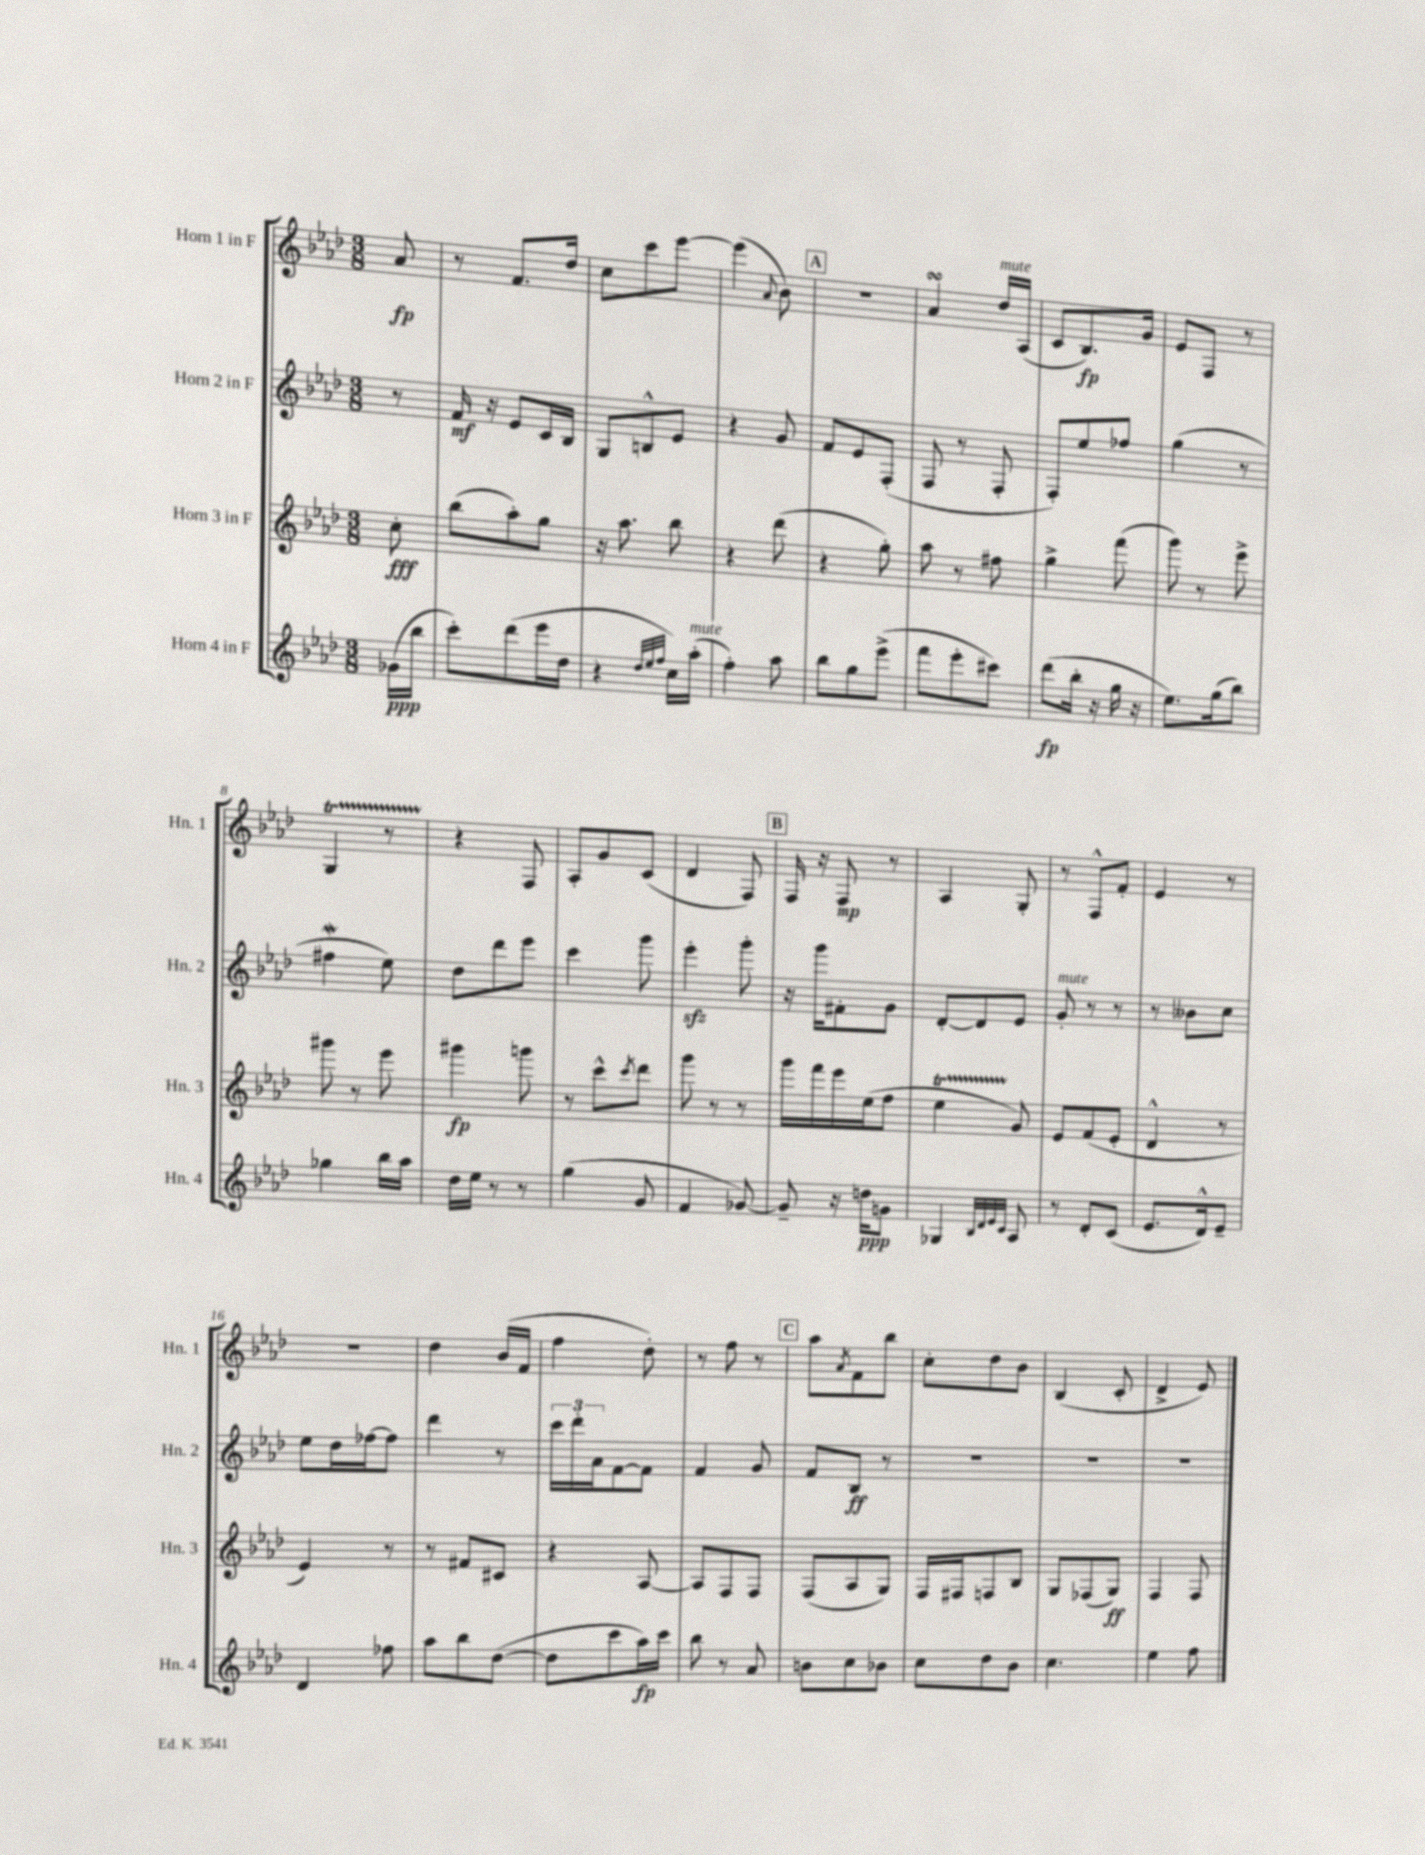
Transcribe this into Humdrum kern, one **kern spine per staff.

**kern	**dynam	**kern	**dynam	**kern	**dynam	**kern	**dynam
*part4	*part4	*part3	*part3	*part2	*part2	*part1	*part1
*staff4	*staff4	*staff3	*staff3	*staff2	*staff2	*staff1	*staff1
*I"Horn 4 in F	*	*I"Horn 3 in F	*	*I"Horn 2 in F	*	*I"Horn 1 in F	*
*I'Hn. 4	*	*I'Hn. 3	*	*I'Hn. 2	*	*I'Hn. 1	*
*clefG2	*	*clefG2	*	*clefG2	*	*clefG2	*
*k[b-e-a-d-]	*	*k[b-e-a-d-]	*	*k[b-e-a-d-]	*	*k[b-e-a-d-]	*
*M3/8	*	*M3/8	*	*M3/8	*	*M3/8	*
=	=	=	=	=	=	=	=
(16g-X\LL	ppp	8cc'\	fff	8r	.	8a-/	fp
16bb-\JJ	.	.	.	.	.	.	.
=1	=1	=1	=1	=1	=1	=1	=1
8ccc'\L)	.	(8bb-\L	.	16f/	mf	8r	.
.	.	.	.	16r	.	.	.
(8ddd-\	.	8aa-'\)	.	8e-/L	.	8.f/L	.
16eee-\L	.	8gg\J	.	16c/L	.	.	.
16dd-\JJ	.	.	.	16B-/JJ	.	16dd-/Jk	.
=2	=2	=2	=2	=2	=2	=2	=2
4r	.	16r	.	8G/L	.	8cc\L	.
.	.	8.aa-\	.	.	.	.	.
.	.	.	.	8Bn^^/	.	8ccc\	.
32qqdd-/LLL	.	.	.	.	.	.	.
32qqee-/	.	.	.	.	.	.	.
32qqff/JJJ	.	.	.	.	.	.	.
16cc\LL)	.	8bb-\	.	8e-/J	.	[8eee-\J	.
!LO:TX:a:i:t=mute	!	!	!	!	!	!	!
(16aa-'\JJ	.	.	.	.	.	.	.
=3	=3	=3	=3	=3	=3	=3	=3
4ff'\)	.	4r	.	4r	.	(4eee-\]	.
.	.	.	.	.	.	8qqa-/	.
8aa-\	.	(8ddd-\	.	8g/	.	8b-\)	.
!!LO:REH:place=s1:t=A
=4	=4	=4	=4	=4	=4	=4	=4
8bb-\L	.	4r	.	8f/L	.	4.r	.
8gg\	.	.	.	8e-/	.	.	.
(8eee-^\J	.	8gg'\)	.	(8F'/J	.	.	.
=5	=5	=5	=5	=5	=5	=5	=5
8fff\L	.	8aa-\	.	8F/	.	4a-sSSs/	.
8eee-'\	.	8r	.	8r	.	.	.
!	!	!	!	!	!	!LO:TX:a:i:t=mute	!
8ccc#X\J)	.	8ff#X\	.	8F'/	.	16dd-/LL	.
.	.	.	.	.	.	(16A-/JJ	.
=6	=6	=6	=6	=6	=6	=6	=6
(8ddd-\L	fp	4gg^\	.	8F'/L)	.	8c/L	.
16bb-'\Jk	.	.	.	8ee-/	.	8.B-/)	fp
16r	.	.	.	.	.	.	.
16gg\	.	(8fff\	.	8ff-X/J	.	.	.
16r	.	.	.	.	.	16g/Jk	.
=7	=7	=7	=7	=7	=7	=7	=7
8.ee-\L)	.	8ggg\)	.	(4gg\	.	8e-/L	.
.	.	8r	.	.	.	8F/J	.
(16gg\k	.	.	.	.	.	.	.
8bb-\J)	.	8eee-^\	.	8r	.	8r	.
!!LO:LB:g=z
=8	=8	=8	=8	=8	=8	=8	=8
4gg-X\	.	8ggg#X\	.	4ff#XW\	.	4Gt/	.
.	.	8r	.	.	.	.	.
16bb-\LL	.	8eee-\	.	8ee-\)	.	8r	.
16aa-\JJ	.	.	.	.	.	.	.
=9	=9	=9	=9	=9	=9	=9	=9
16dd-\LL	.	4ggg#X\	fp	8dd-\L	.	4r	.
16ee-\JJ	.	.	.	.	.	.	.
8r	.	.	.	8ddd-\	.	.	.
8r	.	8gggn\	.	8eee-\J	.	8F/	.
=10	=10	=10	=10	=10	=10	=10	=10
(4gg\	.	8r	.	4ccc\	.	8A-'/L	.
.	.	8ccc^^\L	.	.	.	8g/	.
.	.	8qccc/	.	.	.	.	.
8g/	.	8ddd-\J	.	8ggg\	.	(8c/J	.
=11	=11	=11	=11	=11	=11	=11	=11
4f/	.	8ggg\	.	4eee-zz'\	.	4d-/	.
.	.	8r	.	.	.	.	.
[8g-X/)	.	8r	.	8ggg'\	.	8F/)	.
!!LO:REH:place=s1:t=B
=12	=12	=12	=12	=12	=12	=12	=12
8g-~/]	.	16ggg\LL	.	16r	.	16F/	.
.	.	16fff\	.	16ggg\KL	.	16r	.
16r	.	16eee-\	.	8f#X'\	.	8F/	mp
16ddn\KL	ppp	(16ee-\J	.	.	.	.	.
8gn\J	.	8ff\J	.	8g\J	.	8r	.
=13	=13	=13	=13	=13	=13	=13	=13
4G-X/	.	4ee-T\	.	[8d-'/L	.	4A-/	.
.	.	.	.	8d-/]	.	.	.
32qqB-/LLL	.	.	.	.	.	.	.
32qqd-/	.	.	.	.	.	.	.
32qqe-/	.	.	.	.	.	.	.
32qqc/JJJ	.	.	.	.	.	.	.
8A-/	.	8g/)	.	8e-/J	.	8G'/	.
=14	=14	=14	=14	=14	=14	=14	=14
!	!	!	!	!LO:TX:a:i:t=mute	!	!	!
8r	.	8e-/L	.	8g'/	.	8r	.
8d-'/L	.	(8f/	.	8r	.	8F^^/L	.
(8c/J	.	8e-'/J	.	8r	.	8f'/J	.
=15	=15	=15	=15	=15	=15	=15	=15
8.e-/L	.	4d-^^/	.	8r	.	4e-/	.
.	.	.	.	8b--X\L	.	.	.
16d-^^/k)	.	.	.	.	.	.	.
8e-~/J	.	8r	.	8cc\J	.	8r	.
!!LO:LB:g=z
=16	=16	=16	=16	=16	=16	=16	=16
4d-/	.	4e-/)	.	8ee-\L	.	4.r	.
.	.	.	.	16dd-\L	.	.	.
.	.	.	.	[16ff-X\J	.	.	.
8ff-X\	.	8r	.	8ff-\J]	.	.	.
=17	=17	=17	=17	=17	=17	=17	=17
8aa-\L	.	8r	.	4ddd-\	.	4dd-\	.
8bb-\	.	8f#X/L	.	.	.	.	.
([8dd-\J	.	8c#X/J	.	8r	.	(16b-/LL	.
.	.	.	.	.	.	16f/JJ	.
=18	=18	=18	=18	=18	=18	=18	=18
8dd-\L]	.	4r	.	24ccc\LL	.	4ff\	.
.	.	.	.	24ddd-'\	.	.	.
.	.	.	.	24a-\J	.	.	.
8ccc\	.	.	.	[8f\	.	.	.
16aa-\L)	fp	[8A-/	.	8f\J]	.	8dd-'\)	.
16ccc\JJ	.	.	.	.	.	.	.
=19	=19	=19	=19	=19	=19	=19	=19
8bb-\	.	8A-/L]	.	4f/	.	8r	.
8r	.	8F/	.	.	.	8ff\	.
8a-/	.	8F/J	.	8g/	.	8r	.
!!LO:REH:place=s1:t=C
=20	=20	=20	=20	=20	=20	=20	=20
8bn\L	.	(8F/L	.	8f/L	.	8aa-\L	.
.	.	.	.	.	.	8qa-/	.
8cc\	.	8A-/	.	8B-/J	ff	8f\	.
8b-X\J	.	8G/J)	.	8r	.	8bb-\J	.
=21	=21	=21	=21	=21	=21	=21	=21
8cc\L	.	16F/LL	.	4.r	.	8cc'\L	.
.	.	16F#X/J	.	.	.	.	.
8dd-\	.	8Fn/	.	.	.	8dd-\	.
8b-\J	.	8B-/J	.	.	.	8b-\J	.
=22	=22	=22	=22	=22	=22	=22	=22
4.cc\	.	8G/L	.	4.r	.	(4B-/	.
.	.	(8F-X/	.	.	.	.	.
.	.	8G/J)	ff	.	.	8c'/	.
=23	=23	=23	=23	=23	=23	=23	=23
4ee-\	.	4F/	.	4.r	.	4d-^/	.
8ff\	.	8F/	.	.	.	8e-/)	.
==	==	==	==	==	==	==	==
*-	*-	*-	*-	*-	*-	*-	*-
